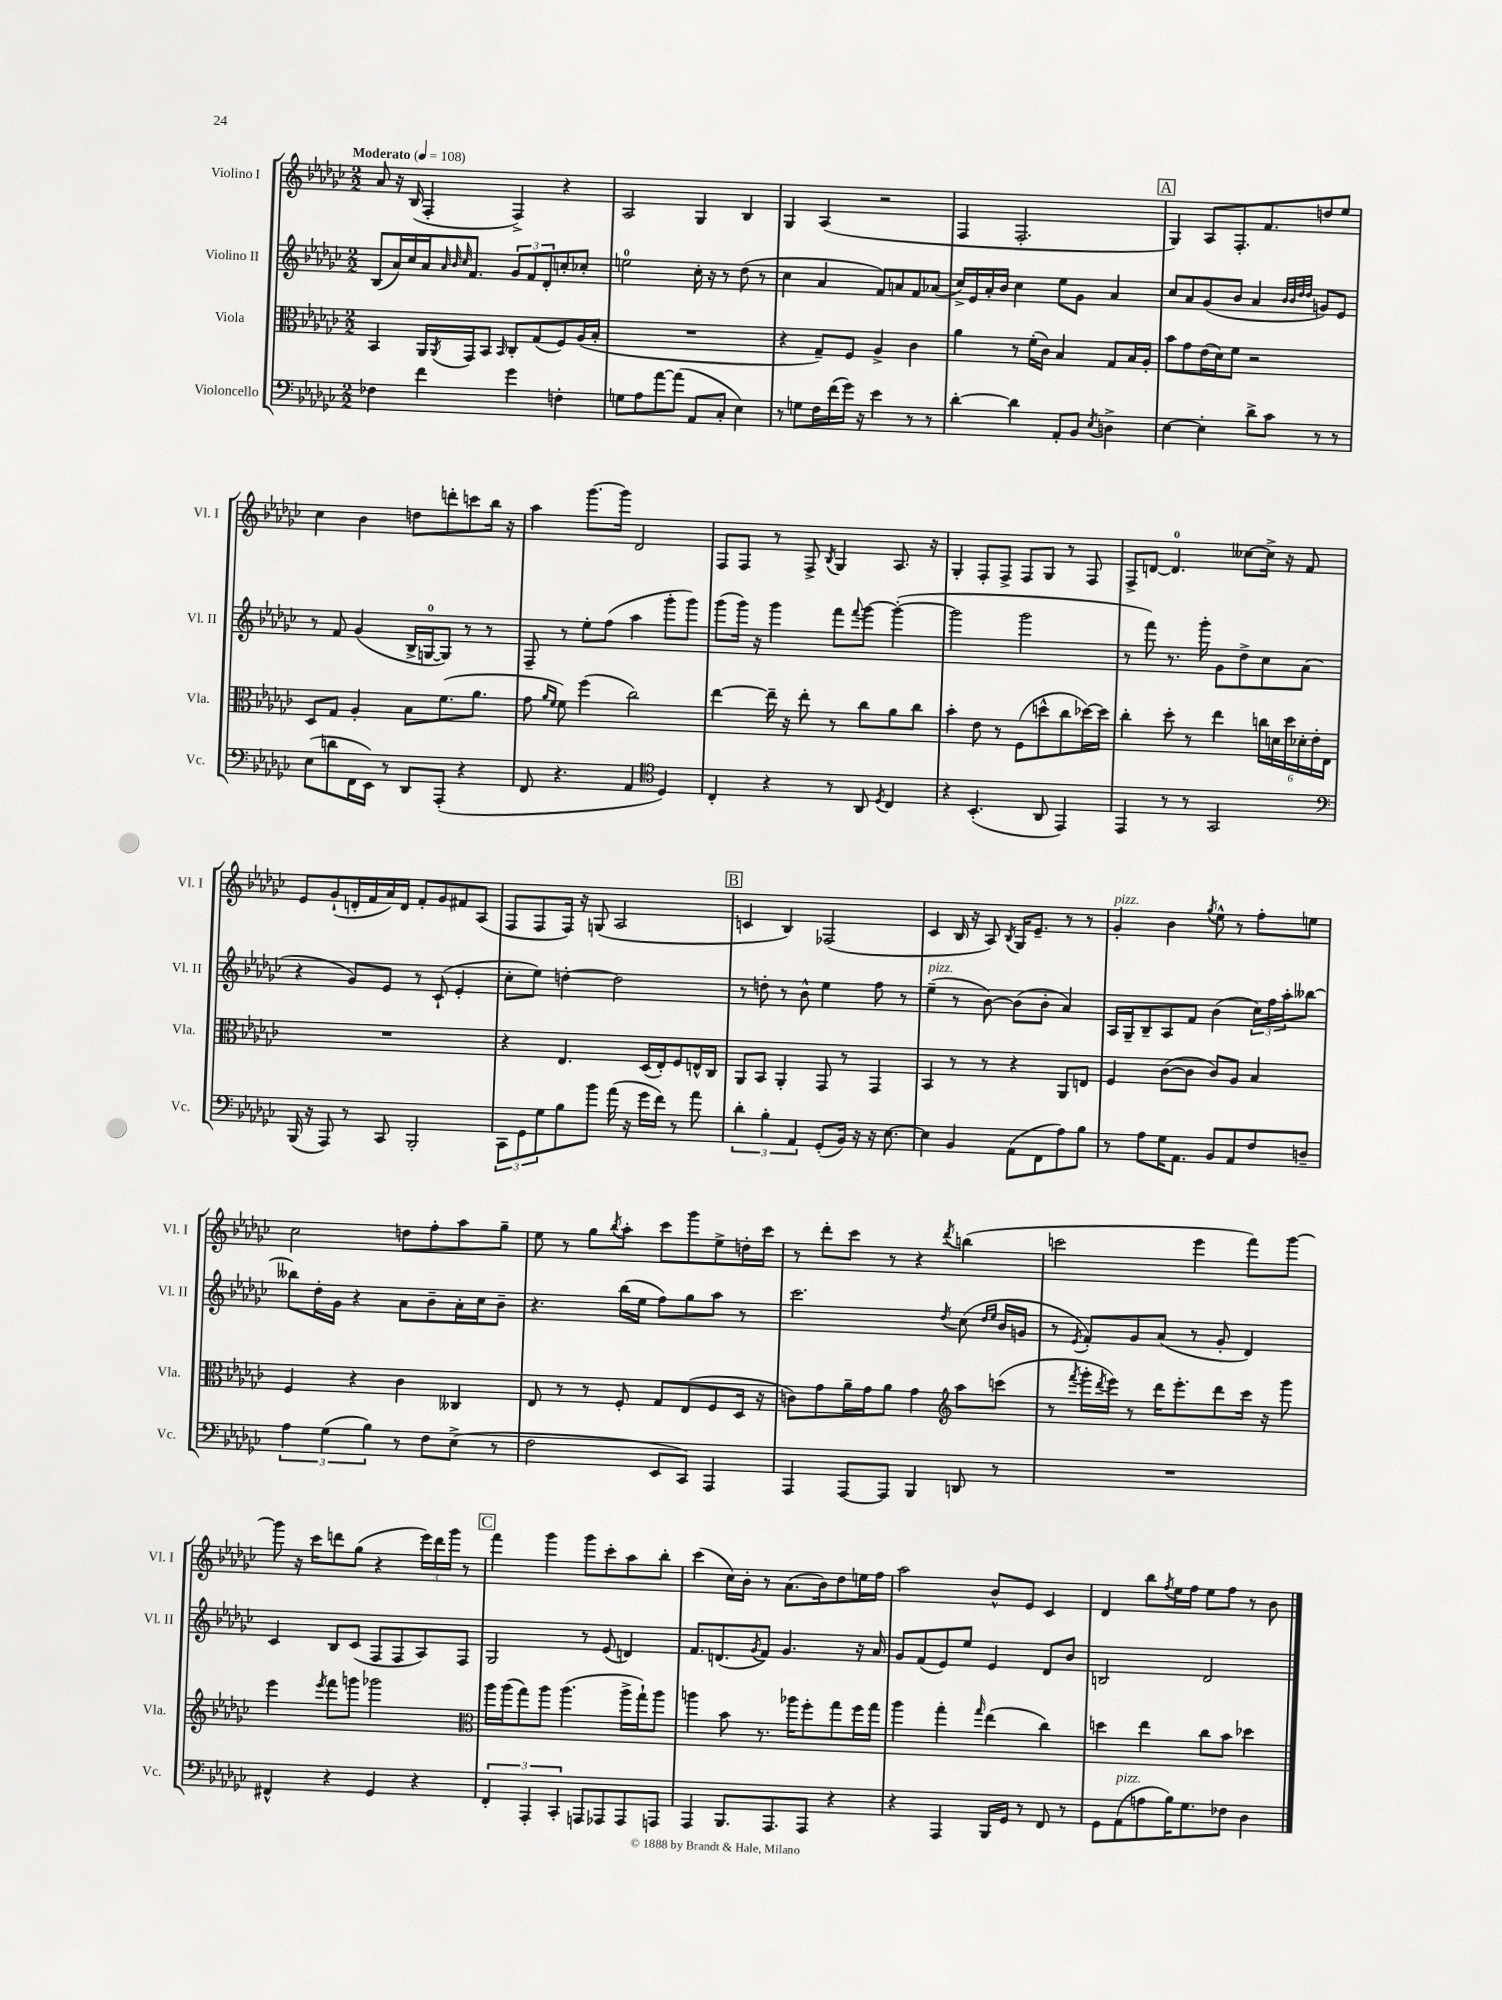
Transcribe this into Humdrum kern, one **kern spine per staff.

**kern	**kern	**kern	**kern
*part4	*part3	*part2	*part1
*staff4	*staff3	*staff2	*staff1
*I"Violoncello	*I"Viola	*I"Violino II	*I"Violino I
*I'Vc.	*I'Vla.	*I'Vl. II	*I'Vl. I
*clefF4	*clefC3	*clefG2	*clefG2
*k[b-e-a-d-g-c-]	*k[b-e-a-d-g-c-]	*k[b-e-a-d-g-c-]	*k[b-e-a-d-g-c-]
*M2/2	*M2/2	*M2/2	*M2/2
*MM108	*MM108	*MM108	*MM108
=1	=1	=1	=1
!	!	!	!LO:TX:a:B:t=Moderato
4F-X\	4BB-/	(8B-/L	8a-/
.	.	16a-/L)	16r
.	.	16cc-/	(16B-/
4f\	16AA-/LL	16a-/J	4F'/
.	.	32qqa-/	.
.	.	32qqb-/	.
.	8qAA-/	32qqcc-/	.
.	16GG-/J	8.f/J	.
.	8BB-/J	.	.
.	16qqBB-/	.	.
4g-\	8C-'/L	12g-/L	4F^/)
.	.	12f/	.
.	(8G-/	.	.
.	.	12d-'/	.
4Fn'\	8F/)	8ccn'/	4r
.	(16A-/L	8cc-X'/J	.
.	16B-'/JJ	.	.
=2	=2	=2	=2
8Gn\L	1r	2een\	2A-/
8A-\	.	.	.
[8a-\	.	.	.
(8a-\J]	.	.	.
8AA-/L	.	16cc-'\	4G-/
.	.	16r	.
8C-'/J	.	8r	.
4E-\)	.	(8dd-\	4B-/
.	.	8r	.
=3	=3	=3	=3
8r	4r	4cc-\	4G-/
8Gn\L	.	.	.
16F\L	8G-~/L)	4a-/	(4A-/
(16f\	.	.	.
16g-\JJ)	8F/J	.	.
16r	.	.	.
4e-\	4A-^/	8f/L)	2r
.	.	8an/	.
8r	4c-\	8f/	.
8r	.	(8a-X/J	.
=4	=4	=4	=4
[4d-'\	4a-\	16cc-^/LL)	4F/
.	.	16e-/	.
.	.	16a-'/	.
.	.	16b-/JJ	.
4d-\]	8r	4cc-\	2.F'/
.	(16f'\LL	.	.
.	16c-\JJ)	.	.
8AA-'/L	4B-/	8ee-\L	.
8BB-/J	.	8g-\J	.
8qE-/	.	.	.
4Dn^\	8G-/L	4a-/	.
.	16B-/L	.	.
.	16A-'/JJ	.	.
!!LO:REH:place=s1:t=A
=5	=5	=5	=5
[4E-\	8b-\L	8cc-/L	4G-/)
.	8g-\	8a-/	.
4E-'\]	(16e-\L	(8g-/	8A-/L
.	16d-\J)	.	.
.	8f\J	8b-/J	8.F'/
8d-^\L	2r	4a-/	.
.	.	.	8.f/
8c-\J	.	.	.
.	.	32qqb-/LLL	.
.	.	32qqb-/	.
.	.	32qqdd-/	.
.	.	32qqdd-/JJJ	.
8r	.	8gn/L)	8ddn/
8r	.	8e-/J	8ee-/J
!!LO:LB:g=z
=6	=6	=6	=6
(8E-\L	8D-/L	8r	4cc-\
8dn\	8G-/J	8f/	.
16FF\L	4A-'/	(4g-/	4b-\
16EE-\JJ)	.	.	.
8r	.	.	.
8DD-/L	8B-\L	16B-^/LL	8ddn\L
.	.	[16Gn/J	.
(8AAA-'/J	(8.f\	8G/J])	8dddn'\
4r	.	8r	8cccn\
.	8.a-\J	.	.
.	.	8r	16bb-\Jk
.	.	.	16r
=7	=7	=7	=7
8FF/	8g-\	8F~/	4aa-\
.	16qqa-/LL	.	.
.	16qqf/JJ	.	.
4.r	8f\)	8r	.
.	(4ff\	8ee-'\L	[8.ggg-\L
.	.	(8ff\J	.
.	.	.	16ggg-\Jk]
4AA-/	2cc-\)	4aa-\	2d-/
*clefC4	*	*	*
4D-/)	.	8ggg-'\L	.
.	.	8ggg-\J)	.
=8	=8	=8	=8
4C-'/	[4ee-\	(8ggg-\L	8F/L
.	.	16ggg-\Jk)	8F/J
.	.	16r	.
4r	16ee-~\]	4ggg-\	8r
.	16r	.	.
.	8ee-'\	.	8F^/
.	.	.	8qB-/
8r	8r	8fff\L	4G-/
.	.	8qqfff/	.
8AA-/	8cc-\L	[8ggg-\J	.
8qD-/	.	.	.
4C-/	8a-\	(4ggg-'\_	8.A-/
.	8cc-\J	.	.
.	.	.	16r
=9	=9	=9	=9
4r	4b-'\	2ggg-\]	4G-'/
(4.BB-'/	8e-\	.	8F'/L
.	8r	.	8F^/J
.	(8F\L	2ggg-\	8F/L
8AA-/	8ddn^^\	.	8G-/J
4EE-/)	8cc-\	.	8r
.	[16dd-X\L)	.	8F/
.	16dd-\JJ]	.	.
=10	=10	=10	=10
4EE-/	4cc-'\	8r	8F^/L
.	.	8fff\)	[8dn/J
8r	8dd-'\	8.r	4.d/]
8r	8r	.	.
.	.	16ggg-'\	.
2GG-/	4ee-\	8g-\L	.
.	.	8dd-^\	[8cc--X\L
.	24ccn\LL	8cc-\	16cc--^\Jk]
.	24dn\	.	.
.	.	.	16r
.	24dd-\	.	.
.	24d-X'\	(8a-\J	8f/
.	24e-'\	.	.
.	24E-\JJ	.	.
!!LO:LB:g=z
=11	=11	=11	=11
*clefF4	*	*	*
(16BBB-/	1r	4r	8e-/L
16r	.	.	.
8AAA-/)	.	.	(8g-`/
8r	.	8g-/L)	16dn'/L
.	.	.	16f/
8CC-/	.	8e-/J	16a-/)
.	.	.	16d/JJ
2BBB-'/	.	8r	8f'/L
.	.	(8c-`/	8g-/
.	.	4e-'/	8f#X/
.	.	.	(8A-/J
=12	=12	=12	=12
12CC-\L	4r	8cc-'\L	8F/L
12GG-\	.	.	.
.	.	8ee-\J)	8F/
12G-\	.	.	.
8B-\	4.E-/	[4ddn'\	16F/Jk)
.	.	.	16r
8b-\J	.	.	(8Gn/
(16a-\	.	2dd\]	2A-/
16r	.	.	.
16g-\LL	(16D-/LL	.	.
16f\JJ)	16E-'/J)	.	.
8r	8F/	.	.
8a-\	16En^^/L	.	.
.	16C-/JJ	.	.
!!LO:REH:place=s1:t=B
=13	=13	=13	=13
6d-'\	8AA-/L	8r	4cn/
.	8BB-/J	8ddn'\	.
6B-'\	.	.	.
.	4AA-'/	8r	4B-/)
6AA-/	.	.	.
.	.	8b-^^\	.
(8GG-'/L	8GG-/	4ee-\	(2F-X/
16BB-/Jk)	8r	.	.
16r	.	.	.
16r	4GG-/	8ff\	.
[8.E-\	.	.	.
.	.	8r	.
=14	=14	=14	=14
!	!	!LO:TX:a:i:t=pizz.	!
4E-\]	4BB-/	(4ee-~\	4c-/
4BB-/	8r	8r	16B-/
.	.	.	16r
.	8r	[8b-\)	8A-/)
.	.	.	8qB-/
(8AA-\L	4r	(8b-\L]	16G-/KL
.	.	.	8.e-~/J
8FF\	.	8b-'\J	.
8A-\)	8AA-/L	4a-/)	8r
8B-\J	8En/J	.	8r
=15	=15	=15	=15
!	!	!	!LO:TX:a:i:t=pizz.
8r	4F/	16A-/LL	4g-'/
.	.	16G-~/J	.
8A-\L	.	8B-~/	.
16G-\K	([8c-\L	8A-/	4b-\
8.AA-\J	.	.	.
.	8c-\J]	8f/J	.
.	.	.	8qgg-/
8BB-/L	8c-/L)	(4b-\	8ee-^^\
8AA-/	8A-/J	.	8r
8F/	4B-/	24cc-\LL)	8ff'\L
.	.	24ff\	.
.	.	24aa-'\J	.
8Dn~/J	.	[8bb--X\J	8een\J
!!LO:LB:g=z
=16	=16	=16	=16
6A-\	4F/	8bb--X\L]	2cc-\
.	.	16dd-'\L	.
(6G-\	.	.	.
.	.	16g-\JJ	.
.	4r	4r	.
6B-\)	.	.	.
8r	4c-\	8a-\L	8ddn\L
8F\L	.	8b-~\	8ff'\
(8E-^\J	4C--X/	16a-'\L	8aa-\
.	.	16cc-\J	.
8r	.	8b-~\J	8gg-~\J
=17	=17	=17	=17
2F\	8E-/	4.r	8ee-\
.	8r	.	8r
.	8r	.	8gg-\L
.	.	.	8qbb-/
.	8F'/	(16bb-\LL	8aa-'\J
.	.	16ee-\JJ	.
8EE-/L	8G-/L	8ff\L)	8ccc-\L
8CC-/J)	(8E-/	8gg-\	8ggg-\
4AAA-/	8F/	8aa-\J	8ee-^\
.	16D-/Jk	8r	16ddn'\L
.	16r	.	16ccc-\JJ
=18	=18	=18	=18
4AAA-/	8cn\L)	2.ccc-\	8r
.	8g-\	.	8ddd-'\L
[8AAA-/L	16a-~\L	.	8ccc-\J
.	16g-\J	.	.
8AAA-/J]	8a-\J	.	8r
4BBB-/	4g-\	.	4r
*	*clefG2	*	*
.	.	8qdd-/	8qddd-/
8DDn/	8aa-\L	(8cc-\	(4bbn\
.	.	16qqdd-/LL	.
.	.	16qqee-/JJ	.
8r	(8cccn\J	16b-/LL	.
.	.	16gn/JJ	.
=19	=19	=19	=19
1r	8r	8r	2cccn\
.	8qfff/	8qe-/	.
.	16ggg-'\LL	8f'/L)	.
.	8qddd-/	.	.
.	16eee-\JJ)	.	.
.	8r	8g-/	.
.	16ddd-\KL	(8a-/J	.
.	8.eee-'\	.	.
.	.	8r	4eee-\
.	8ddd-\	8g-'/	.
.	16ccc-\Jk	4d-/)	8fff\L)
.	16r	.	.
.	8ggg-\	.	[8ggg-\J
!!LO:LB:g=z
=20	=20	=20	=20
4FF#X^^/	4eee-\	4c-/	8ggg-\]
.	.	.	16r
.	.	.	16ccc-\KL
.	8qeee-/	.	.
4r	8fff\L	8B-/L	8dddn\
.	8gggn\J	(8c-/J	(8gg-\J
4GG-/	2ggg-X\	8F/L	4r
.	.	8F/	.
4r	.	8A-/)	24eee-\LL)
.	.	.	24ddd\
.	.	.	24ggg-\JJ
.	.	8F/J	8r
!!LO:REH:place=s1:t=C
=21	=21	=21	=21
*	*clefC3	*	*
6FF'/	16aa-\LL	2G-/	4fff\
.	(16aa-\J	.	.
.	8gg-\)	.	.
6AAA-'/	.	.	.
.	8aa-\J	.	4ggg-\
6CC-'/	.	.	.
.	(4.aa-\	.	.
8AAAn/L	.	8r	8ggg-\L
8AAA-X/	.	(8e-/	8ccc-'\
8AAA-/	16aa-^\LL	4dn/)	8aa-\
.	16gg-`\J)	.	.
8AAAn/J	8aa-\J	.	8bb-'\J
=22	=22	=22	=22
4AAA-/	4aan\	8.f/L	(4ccc-\
.	.	(8.dn/	.
8.BBB-/L	8b-\	.	16cc-\LL)
.	.	.	16b-'\JJ
.	.	8qg-/	.
.	8.r	8f/J)	8r
8.AAA-/	.	.	.
.	.	4.g-/	(8.a-\L
.	16aa-X\KL	.	.
8AAA-/J	8ff'\	.	.
.	.	.	16b-\k)
4r	8gg-\	.	8dd-\
.	16ff\L	16r	16een\L
.	16gg-\JJ	16a-/	16ff\JJ
=23	=23	=23	=23
4r	4aa-\	8g-/L	2aa-\
.	.	(8f/	.
4AAA-/	4gg-'\	8e-/)	.
.	.	8ee-/J	.
.	16qqgg-/	.	.
16BBB-/LL	(4ee-\	4e-/	8b-^^/L
16GG-/JJ	.	.	.
8r	.	.	8e-/J
8FF/	4cc-\)	8d-/L	4c-/
8r	.	8b-/J	.
=24	=24	=24	=24
8GG-\L	4ddn\	2Bn/	4d-/
!LO:TX:a:i:t=pizz.	!	!	!
(8AA-\	.	.	.
8An\	4ee-\	.	8bb-\L
.	.	.	8qff/
16B-\K)	.	.	16ee-\L
8.G-\	.	.	16ff\JJ
.	8cc-\L	2d-/	8ee-\L
8F-X\J	8b-\J	.	8ff\J
4D-\	4dd-X\	.	8r
.	.	.	8b-\
==	==	==	==
*-	*-	*-	*-
